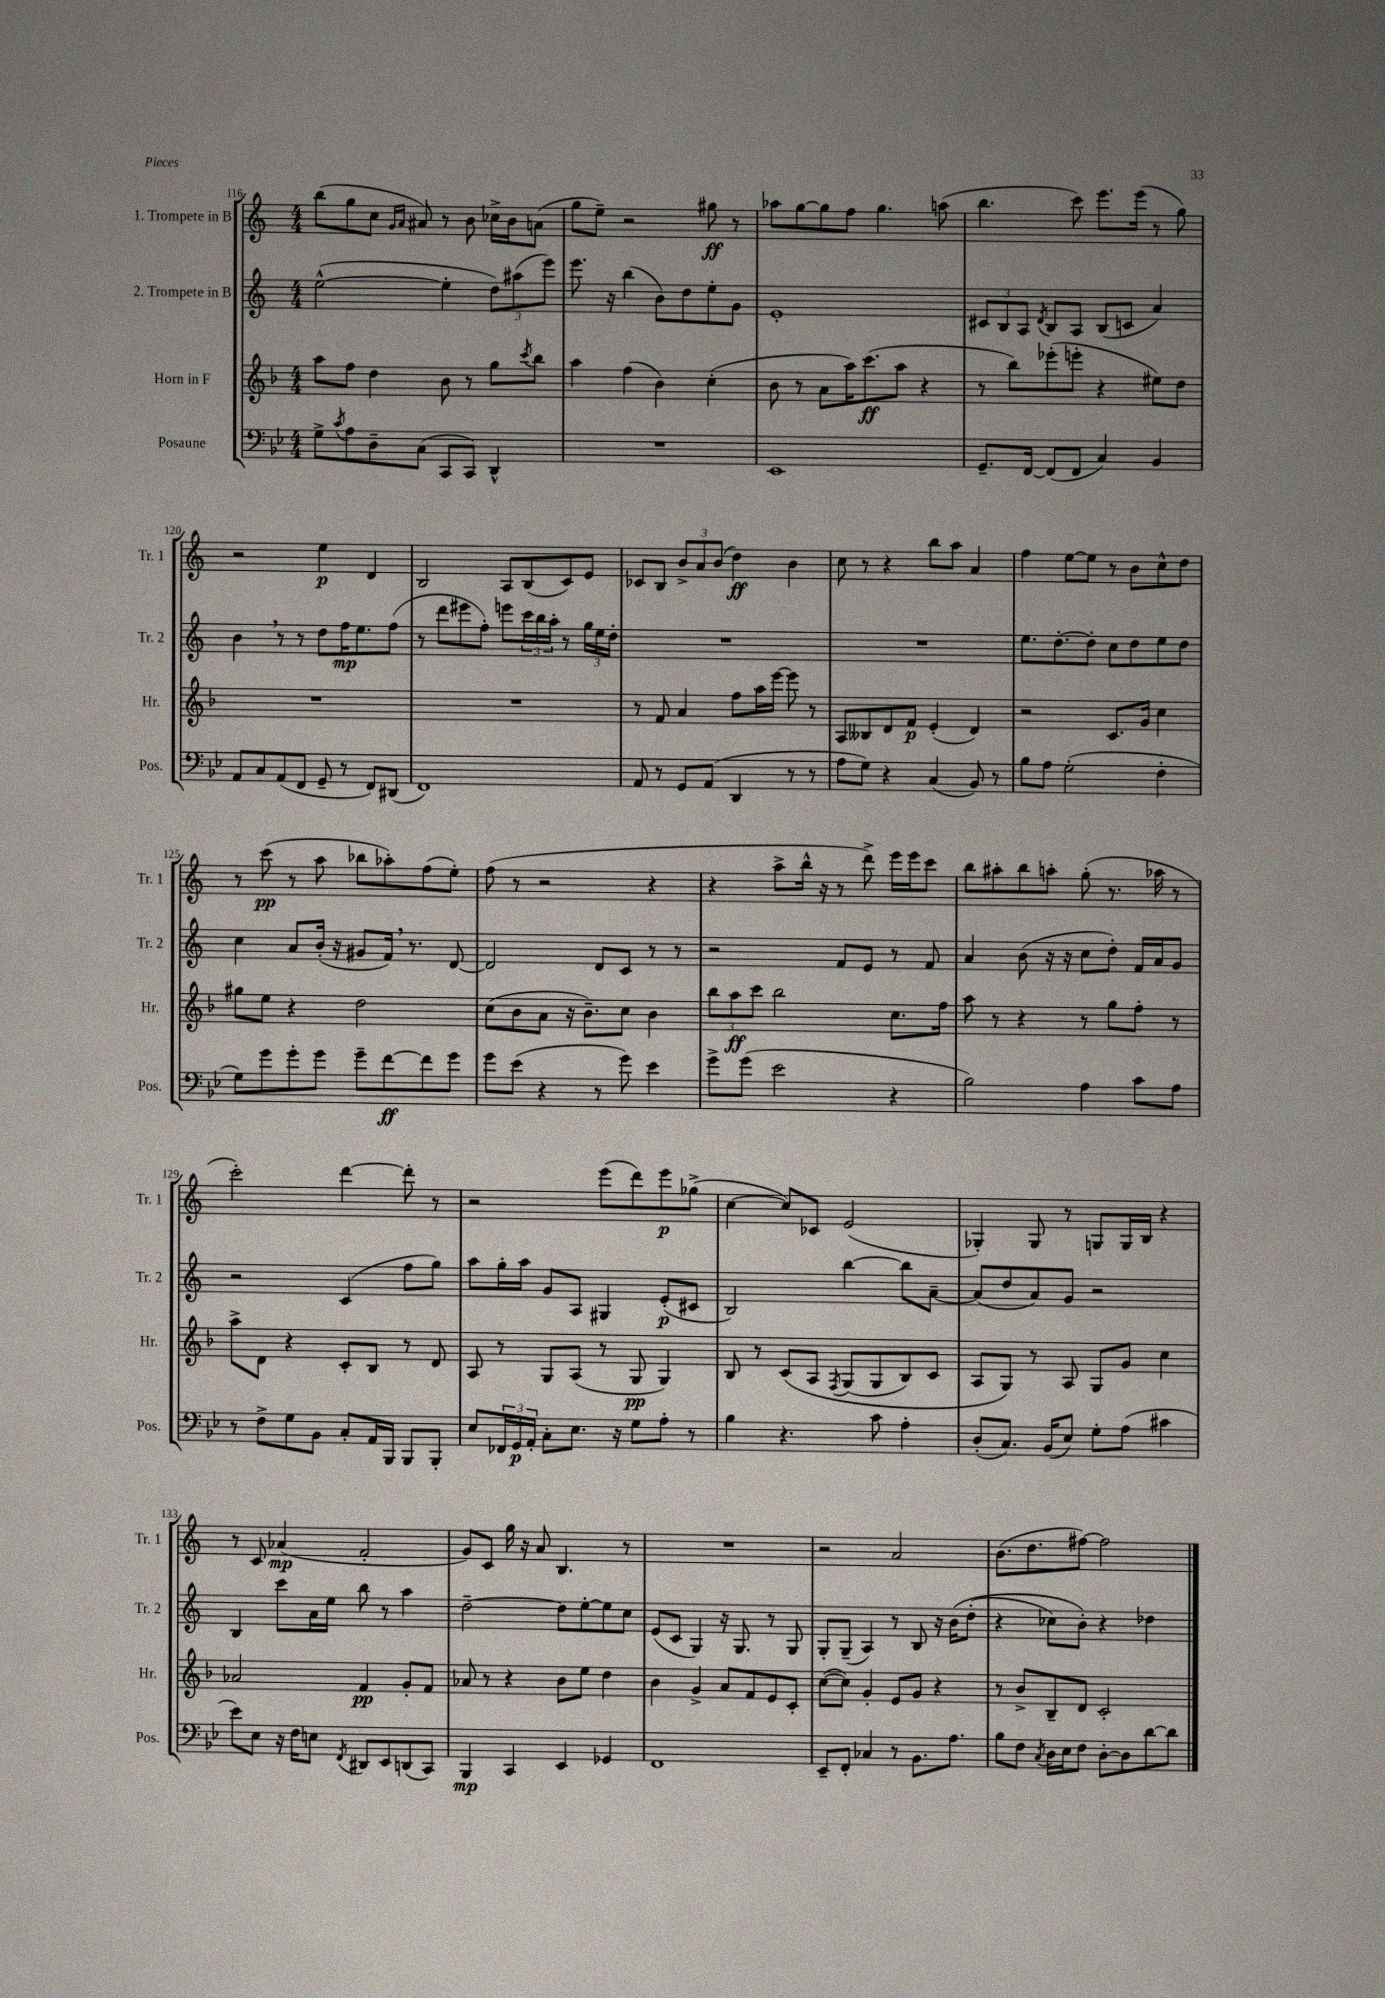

**kern	**dynam	**kern	**dynam	**kern	**dynam	**kern	**dynam
*part4	*part4	*part3	*part3	*part2	*part2	*part1	*part1
*staff4	*staff4	*staff3	*staff3	*staff2	*staff2	*staff1	*staff1
*I"Posaune	*	*I"Horn in F	*	*I"2. Trompete in B	*	*I"1. Trompete in B	*
*I'Pos.	*	*I'Hr.	*	*I'Tr. 2	*	*I'Tr. 1	*
*clefF4	*	*clefG2	*	*clefG2	*	*clefG2	*
*k[b-e-]	*	*k[b-]	*	*k[]	*	*k[]	*
*M4/4	*	*M4/4	*	*M4/4	*	*M4/4	*
=116	=116	=116	=116	=116	=116	=116	=116
8G^\L	.	8aa\L	.	([2ee^^\	.	(8bb\L	.
8qc/	.	.	.	.	.	.	.
8A\	.	8ff\J	.	.	.	8gg\	.
8D~\	.	4dd\	.	.	.	8cc\J	.
.	.	.	.	.	.	16qqg/LL	.
.	.	.	.	.	.	16qqa/JJ	.
(8C\J	.	.	.	.	.	8a#X/)	.
8CC/L	.	8b-\	.	4ee'\]	.	8r	.
8CC/J)	.	8r	.	.	.	8b\	.
4DD^^/	.	8gg\L	.	12dd\L)	.	16cc-X^\LL	.
.	.	.	.	.	.	16b\J	.
.	.	.	.	(12aa#X\	.	.	.
.	.	8qccc/	.	.	.	.	.
.	.	8bb-\J	.	.	.	(8an\J	.
.	.	.	.	12eee\J)	.	.	.
=117	=117	=117	=117	=117	=117	=117	=117
1r	.	4aa\	.	8.eee\	.	8gg\L	.
.	.	.	.	.	.	8ee~\J)	.
.	.	.	.	16r	.	.	.
.	.	(4ff\	.	(4bb\	.	2r	.
.	.	4b-\)	.	8b\L)	.	.	.
.	.	.	.	8dd\	.	.	.
.	.	(4cc'\	.	8ee'\	.	8gg#X\	ff
.	.	.	.	8g\J	.	8r	.
=118	=118	=118	=118	=118	=118	=118	=118
1EE-	.	8b-\	.	1e'	.	8aa-X\L	.
.	.	8r	.	.	.	[8gg\	.
.	.	8a\L	.	.	.	8gg\]	.
.	.	16aa\K)	.	.	.	8ff\J	.
.	.	(8.ccc\	ff	.	.	.	.
.	.	.	.	.	.	4.gg\	.
.	.	8aa\J	.	.	.	.	.
.	.	4r	.	.	.	.	.
.	.	.	.	.	.	(8aan\	.
=119	=119	=119	=119	=119	=119	=119	=119
8.GG~/L	.	8r	.	12c#X/L	.	4.bb\	.
.	.	.	.	12B/	.	.	.
.	.	8bb-\L)	.	.	.	.	.
.	.	.	.	12A/J	.	.	.
[16FF/Jk	.	.	.	.	.	.	.
.	.	.	.	8qd/	.	.	.
(8FF/L]	.	(8eee-X'\	.	8B/L	.	.	.
8FF/J	.	8eeen'\J	.	8A/J	.	8ccc\)	.
4C/)	.	4r	.	(8B/L	.	8.eee\L	.
.	.	.	.	8cn/J	.	.	.
.	.	.	.	.	.	(16eee\Jk	.
4BB-/	.	8ee#X\L)	.	4a/)	.	8r	.
.	.	8dd\J	.	.	.	8gg\)	.
!!LO:LB:g=z
=120	=120	=120	=120	=120	=120	=120	=120
8AA/L	.	1r	.	4b,\	.	2r	.
8C/	.	.	.	.	.	.	.
(8AA/	.	.	.	8r	.	.	.
8FF/J	.	.	.	8r	.	.	.
8GG~/	.	.	.	8dd\L	.	4ee\	p
8r	.	.	.	16ff\K	mp	.	.
.	.	.	.	8.ee\	.	.	.
8FF/L)	.	.	.	.	.	4d/	.
(8DD#X/J	.	.	.	(8ff\J	.	.	.
=121	=121	=121	=121	=121	=121	=121	=121
1FF)	.	1r	.	8r	.	2B/	.
.	.	.	.	8ddd\L	.	.	.
.	.	.	.	8eee#X\	.	.	.
.	.	.	.	8ff'\J)	.	.	.
.	.	.	.	8eeen\L	.	8A/L	.
.	.	.	.	24ccc\L	.	(8B/	.
.	.	.	.	24bb\	.	.	.
.	.	.	.	24aa'\JJ	.	.	.
.	.	.	.	8r	.	8c/)	.
.	.	.	.	24gg\LL	.	8e/J	.
.	.	.	.	24ee\	.	.	.
.	.	.	.	24dd'\JJ	.	.	.
=122	=122	=122	=122	=122	=122	=122	=122
8AA/	.	8r	.	1r	.	8c-X/L	.
8r	.	8f/	.	.	.	8B/J	.
8GG/L	.	4a/	.	.	.	12b^/L	.
.	.	.	.	.	.	12a/	.
(8AA/J	.	.	.	.	.	.	.
.	.	.	.	.	.	(12b/J	.
4DD/	.	8ff\L	.	.	.	4dd\)	ff
.	.	16aa\L	.	.	.	.	.
.	.	[16eee\JJ	.	.	.	.	.
8r	.	8eee\]	.	.	.	4b\	.
8r	.	8r	.	.	.	.	.
=123	=123	=123	=123	=123	=123	=123	=123
8A\L	.	8A/L	.	1r	.	8cc\	.
8G\J)	.	8B--X/	.	.	.	8r	.
4r	.	8d/	.	.	.	4r	.
.	.	8f/J	p	.	.	.	.
(4C/	.	(4e'/	.	.	.	8bb\L	.
.	.	.	.	.	.	8aa\J	.
8BB-/)	.	4d/)	.	.	.	4a/	.
8r	.	.	.	.	.	.	.
=124	=124	=124	=124	=124	=124	=124	=124
8B-\L	.	2r	.	8.ee\L	.	4ff\	.
8A\J	.	.	.	.	.	.	.
.	.	.	.	[8.dd'\	.	.	.
(2G'\	.	.	.	.	.	[8ee\L	.
.	.	.	.	8dd'\J]	.	8ee\J]	.
.	.	8.c/L	.	8cc\L	.	8r	.
.	.	.	.	8dd\	.	8b\L	.
.	.	16g/Jk	.	.	.	.	.
4F'\	.	4cc\	.	8ee\	.	8cc^^\	.
.	.	.	.	8dd\J	.	8dd\J	.
!!LO:LB:g=z
=125	=125	=125	=125	=125	=125	=125	=125
8G\L)	.	8gg#X\L	.	4cc\	.	8r	.
8g\	.	8ee\J	.	.	.	(8ccc\	pp
8g'\	.	4r	.	8a/L	.	8r	.
8g\J	.	.	.	(16b'/Jk	.	8aa\	.
.	.	.	.	16r	.	.	.
8g~\L	.	2dd\	.	8g#X/L	.	8bb-X\L	.
[8f\	ff	.	.	16f,/Jk)	.	8aa-X'\)	.
.	.	.	.	8.r	.	.	.
8f\]	.	.	.	.	.	(8ff\	.
8g\J	.	.	.	[8d/	.	8ee'\J)	.
=126	=126	=126	=126	=126	=126	=126	=126
8g\L	.	(8cc\L	.	2d/]	.	(8ff\	.
(8e-\J	.	8b-\	.	.	.	8r	.
4r	.	8a\J	.	.	.	2r	.
.	.	16r	.	.	.	.	.
.	.	8.b-~\L)	.	.	.	.	.
8r	.	.	.	8d/L	.	.	.
8g\)	.	8cc\J	.	8c/J	.	.	.
4e-\	.	4b-\	.	8r	.	4r	.
.	.	.	.	8r	.	.	.
=127	=127	=127	=127	=127	=127	=127	=127
8g^\L	.	12bb-\L	.	2r	.	4r	.
.	.	12aa\	ff	.	.	.	.
(8g\J	.	.	.	.	.	.	.
.	.	12ccc\J	.	.	.	.	.
2e-\	.	2bb-\	.	.	.	8aa^\L	.
.	.	.	.	.	.	16bb^^\Jk	.
.	.	.	.	.	.	16r	.
.	.	.	.	8f/L	.	8r	.
.	.	.	.	8e/J	.	8ddd^\)	.
4r	.	8.cc\L	.	8r	.	16eee\LL	.
.	.	.	.	.	.	16eee\J	.
.	.	.	.	8f/	.	8ccc\J	.
.	.	16ff\Jk	.	.	.	.	.
=128	=128	=128	=128	=128	=128	=128	=128
2B-\)	.	8aa\	.	4a/	.	8bb\L	.
.	.	8r	.	.	.	8aa#X'\	.
.	.	4r	.	(8b\	.	8bb\	.
.	.	.	.	16r	.	8aan'\J	.
.	.	.	.	16r	.	.	.
4A\	.	8r	.	8cc\L	.	(8gg'\	.
.	.	8gg\L	.	8dd'\J)	.	8.r	.
8c\L	.	8ff'\J	.	16f/LL	.	.	.
.	.	.	.	16a/J	.	16aa-X\	.
8A\J	.	8r	.	8g/J	.	8r	.
!!LO:LB:g=z
=129	=129	=129	=129	=129	=129	=129	=129
8r	.	8aa^\L	.	2r	.	2ccc'\)	.
8F^\L	.	8d\J	.	.	.	.	.
8G\	.	4r	.	.	.	.	.
8BB-\J	.	.	.	.	.	.	.
8C'/L	.	8c'/L	.	(4c/	.	[4ddd\	.
16AA/L	.	8B-/J	.	.	.	.	.
16BBB-/JJ	.	.	.	.	.	.	.
8BBB-/L	.	8r	.	8ff\L	.	8ddd'\]	.
8BBB-'/J	.	8d/	.	8gg\J)	.	8r	.
=130	=130	=130	=130	=130	=130	=130	=130
8E-/L	.	8A/	.	8aa\L	.	2r	.
24FF-X/L	.	8r	.	16gg'\L	.	.	.
24GG/	p	.	.	.	.	.	.
.	.	.	.	16aa\JJ	.	.	.
24AA'/JJ	.	.	.	.	.	.	.
8C'\L	.	8G/L	.	8g/L	.	.	.
8.E-\J	.	(8A/J	.	8A/J	.	.	.
.	.	8r	.	4G#X/	.	(8eee\L	.
16r	.	.	.	.	.	.	.
8G\L	.	8G/	pp	.	.	8ddd\)	.
8A'\J	.	4G/)	.	(8e'/L	p	8eee\	p
8r	.	.	.	8c#X/J	.	(8gg-X^\J	.
=131	=131	=131	=131	=131	=131	=131	=131
4B-\	.	8B-/	.	2B/)	.	[4cc\	.
.	.	8r	.	.	.	.	.
4.r	.	(8c/L	.	.	.	8cc/L])	.
.	.	8A/J	.	.	.	8c-X/J	.
.	.	8qF/	.	.	.	.	.
.	.	(8G/L	.	[4bb\	.	(2e/	.
8c\	.	8G/	.	.	.	.	.
4A'\	.	8B-/)	.	8bb\L]	.	.	.
.	.	8c/J	.	[8a~\J	.	.	.
=132	=132	=132	=132	=132	=132	=132	=132
(8D'/L	.	8A/L	.	(8a/L]	.	4G-X'/)	.
8.C/J)	.	8G/J)	.	8dd/	.	.	.
.	.	8r	.	8a/)	.	8G-/	.
(16BB-/KL	.	.	.	.	.	.	.
8E-/J)	.	8A/	.	8g/J	.	8r	.
8G'\L	.	8G/L	.	2r	.	8Gn/L	.
(8A\J	.	8g/J	.	.	.	16G/L	.
.	.	.	.	.	.	16B/JJ	.
4c#X\	.	4cc\	.	.	.	4r	.
!!LO:LB:g=z
=133	=133	=133	=133	=133	=133	=133	=133
8e-\L)	.	2a-X/	.	4B/	.	8r	.
8E-\J	.	.	.	.	.	8c/	.
16r	.	.	.	8ccc\L	.	(4a-X/	mp
16F\KL	.	.	.	.	.	.	.
8En\J	.	.	.	16a\L	.	.	.
.	.	.	.	16ee\JJ	.	.	.
8qFF/	.	.	.	.	.	.	.
8DD#X/L	.	4f/	pp	8bb\	.	2f'/	.
8EE-/	.	.	.	8r	.	.	.
(8DDn/	.	8g'/L	.	4aa\	.	.	.
8CC/J)	.	8f/J	.	.	.	.	.
=134	=134	=134	=134	=134	=134	=134	=134
4BBB-/	mp	8a-X/	.	[2dd~\	.	8g/L)	.
.	.	8r	.	.	.	8c/J	.
4CC/	.	4r	.	.	.	16gg\	.
.	.	.	.	.	.	16r	.
.	.	.	.	.	.	8a/	.
4EE-/	.	8b-\L	.	8dd\L]	.	4.B/	.
.	.	8ee\J	.	[8ee'\	.	.	.
4GG-X/	.	4dd\	.	8ee\]	.	.	.
.	.	.	.	8cc\J	.	8r	.
=135	=135	=135	=135	=135	=135	=135	=135
1FF	.	4b-\	.	(8e/L	.	1r	.
.	.	.	.	8c/J	.	.	.
.	.	4g^/	.	4G/)	.	.	.
.	.	8a/L	.	16r	.	.	.
.	.	.	.	8.G/	.	.	.
.	.	8f/	.	.	.	.	.
.	.	8e/	.	8r	.	.	.
.	.	8c'/J	.	8G/	.	.	.
=136	=136	=136	=136	=136	=136	=136	=136
8EE-~/L	.	([8cc\L	.	8G'/L	.	2r	.
8FF'/J	.	8cc\J])	.	(8G~/J	.	.	.
4C-X/	.	4g'/	.	4A/)	.	.	.
8r	.	8e/L	.	8r	.	2a/	.
8.BB-\L	.	8g/J	.	8B/	.	.	.
.	.	4r	.	16r	.	.	.
8.A\J	.	.	.	(16b\KL	.	.	.
.	.	.	.	(8dd'\J	.	.	.
=137	=137	=137	=137	=137	=137	=137	=137
8B-\L	.	8r	.	4r	.	(8.b\L	.
8F\J	.	8b-^/L	.	.	.	.	.
.	.	.	.	.	.	8.dd\	.
8qC/	.	.	.	.	.	.	.
16D\LL	.	8B-~/	.	8cc-X\L)	.	.	.
16E-\J	.	.	.	.	.	.	.
8F\J	.	8d/J	.	8b'\J)	.	[8ff#X\J)	.
[8D'\L	.	2c'/	.	4r	.	2ff#\]	.
8D\]	.	.	.	.	.	.	.
[8d\	.	.	.	4dd-X\	.	.	.
8d\J]	.	.	.	.	.	.	.
==	==	==	==	==	==	==	==
*-	*-	*-	*-	*-	*-	*-	*-
